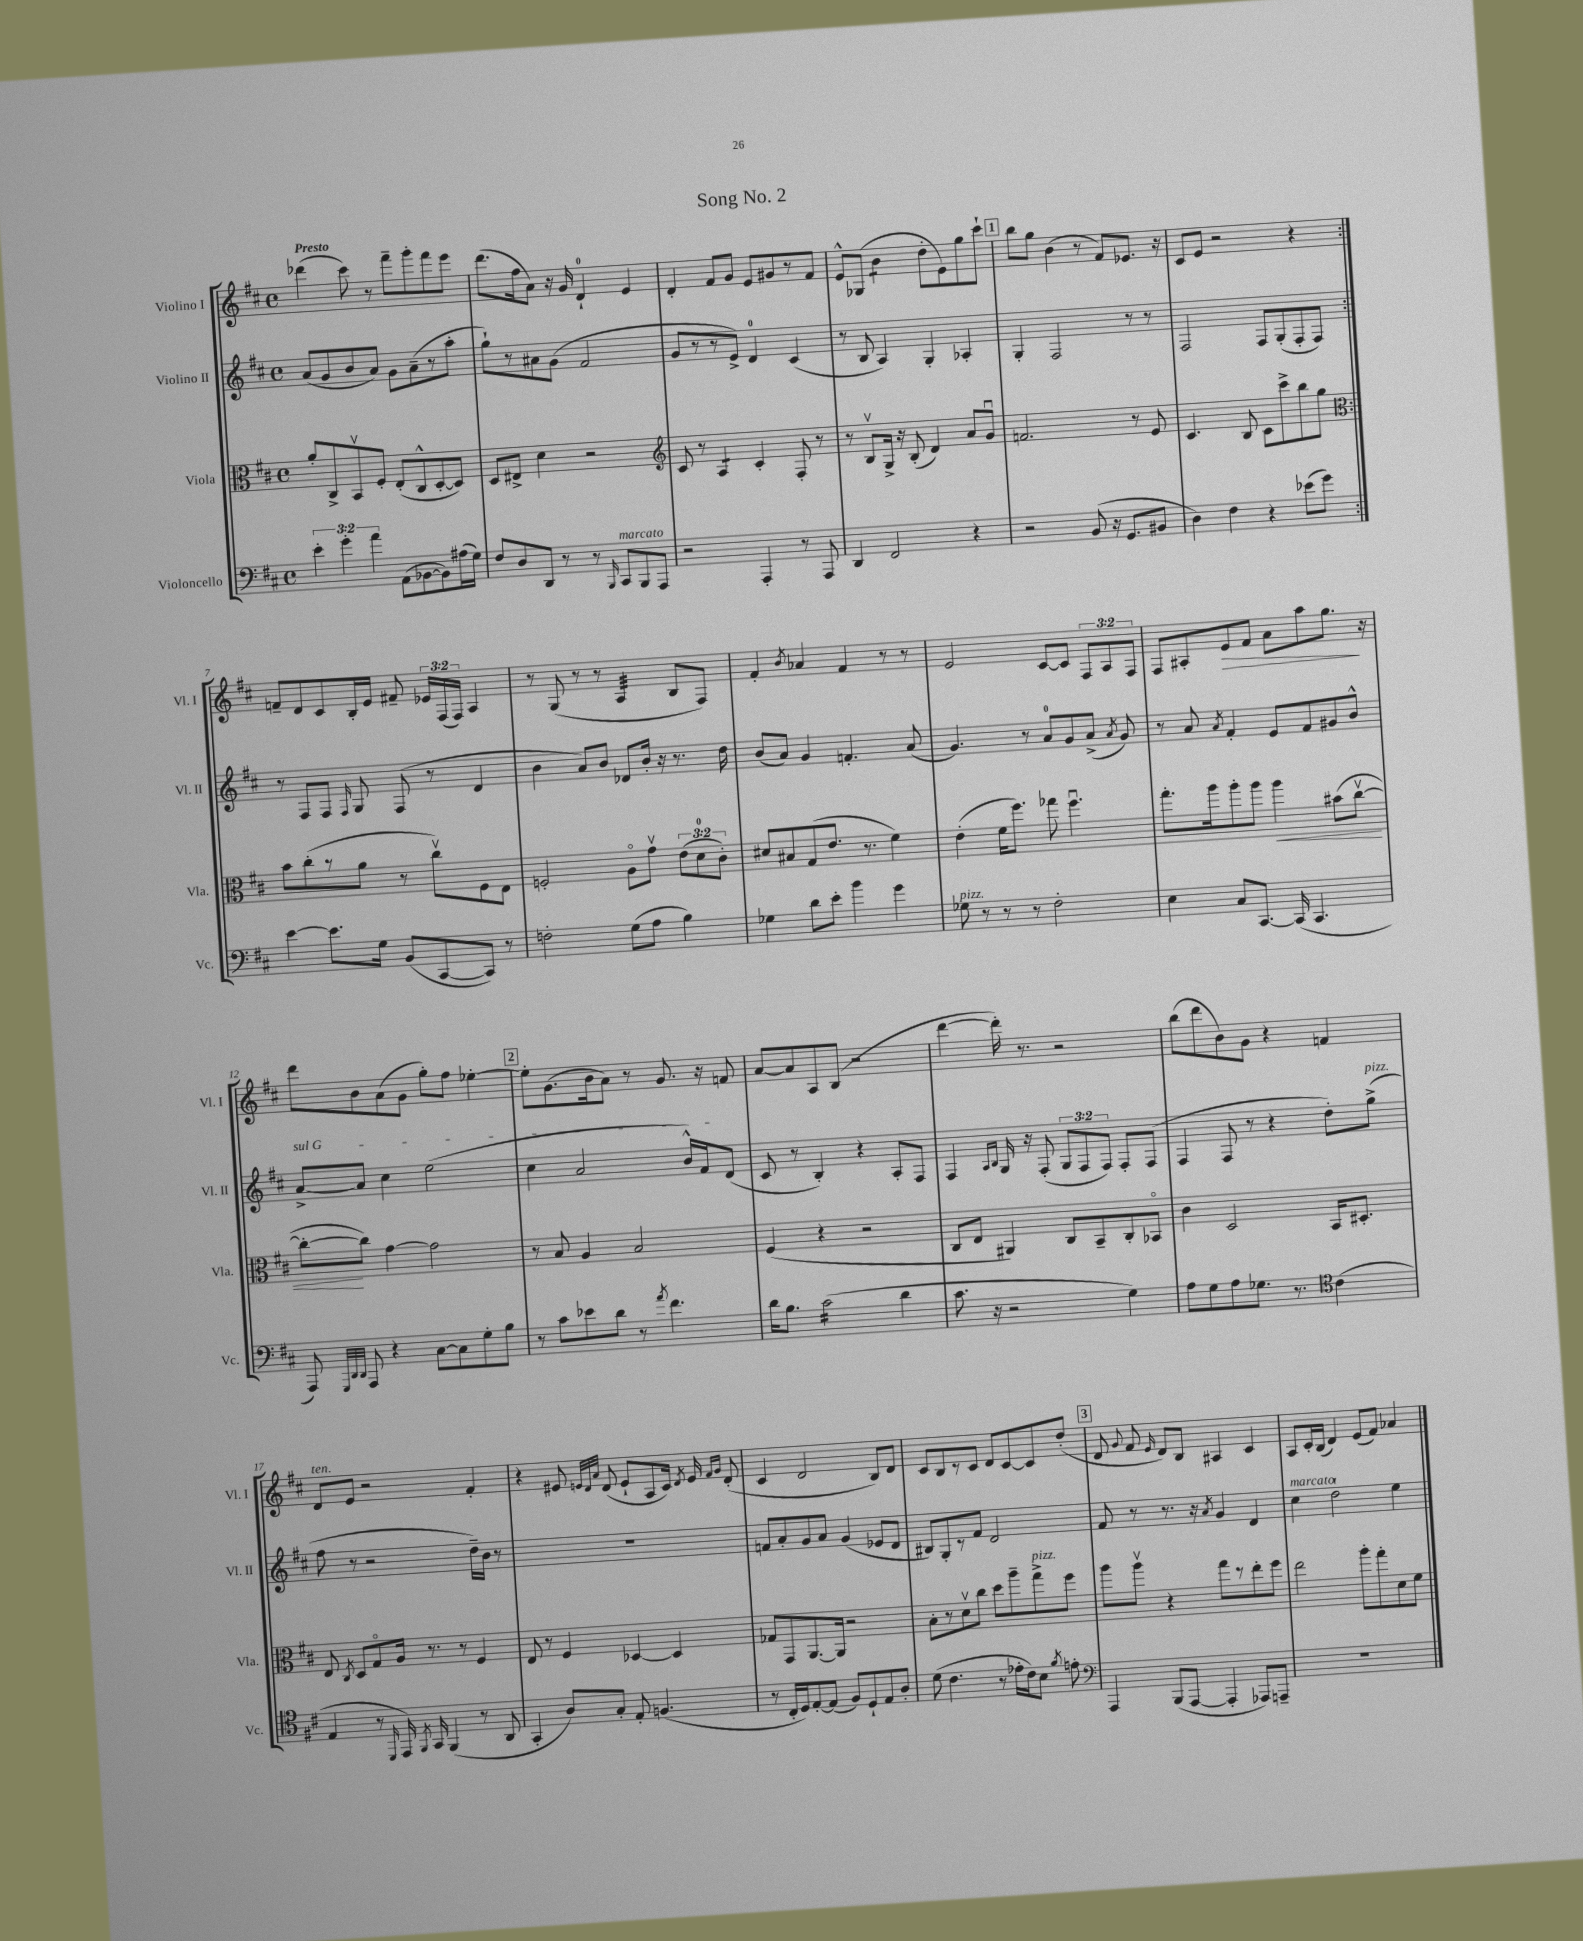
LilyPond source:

\header { title = "Song No. 2" }
<<
\new StaffGroup <<
\new Staff = "s0" \with { instrumentName = "Violino I" shortInstrumentName = "Vl. I" } {
    \clef treble \key d \major \defaultTimeSignature \time 4/4 \override Staff.TupletNumber.text = #tuplet-number::calc-fraction-text \tempo "Presto"
    \autoBeamOff \repeat volta 2 { des'''4( cis'''8) r8 fis'''8[-- g'''8-. fis'''8 e'''8] |
    d'''8.[( fis''16 a'8]) r16 g'16 d'4-0-! e'4 |
    d'4-. fis'8[ g'8] e'8[ gis'8 r8 fis'8] |
    e'8[-^ ges8]( b'4:8 d''8[-. e'8) g''8 cis'''8]-! |
    \mark \markup { \box "1" } b''8[ g''8] b'4( r8 fis'8[) ees'8.] r16 |
    cis'8[ e'8] r2 r4 | }
    f'8[-- d'8 cis'8 b16-. e'16] fis'8-- \tuplet 3/2 { ees'16[ fis16( fis16]) } a4 |
    r8 g8( r8 r8 a4:32 b8[ fis8]) |
    fis'4-. \acciaccatura { b'8 } aes'4 fis'4 r8 r8 |
    e'2 cis'8[~ cis'8] \tuplet 3/2 { fis8[ a8 fis8] } |
    fis8[ ais8-. e'8\> fis'8] a'8[ a''8 g''8.]\! r16 |
    d'''8[ b'8 a'8( g'8] g''8[-.) fis''8] ees''4~-. |
    \mark \markup { \box "2" } ees''8[-. g'8.( b'16 a'8]) r8 g'8. r16 f'8 |
    a'8[~ a'8 a8 b8]( r2 |
    d'''4~ d'''16-.) r8. r2 |
    b''8[( d'''8 b'8) g'8] r4 f'4 |
    d'8[^\markup { \italic "ten." } e'8] r2 fis'4-. |
    r4 eis'8 \grace { e'32[ d'32 a'32] } d'8( e'8[-! a8 cis'16]) \acciaccatura { d'8 } e'16 \grace { fis'16[ g'16] } d'8-.( |
    cis'4 d'2 b8[) d'8] |
    cis'8[ b8 r8 cis'8] d'8[ cis'8~ cis'8 d''8]-.( |
    \mark \markup { \box "3" } d'8 \appoggiatura { g'8 } fis'8 \grace { e'16 } d'8[) b8] ais4 cis'4 |
    a8[ cis'16-. b16]( d'4) e'8[( fis'8]) aes'4 \bar "|." |
}
\new Staff = "s1" \with { instrumentName = "Violino II" shortInstrumentName = "Vl. II" } {
    \clef treble \key d \major \defaultTimeSignature \time 4/4 \override Staff.TupletNumber.text = #tuplet-number::calc-fraction-text
    \autoBeamOff \repeat volta 2 { a'8[( g'8 b'8 a'8]) g'8[ a'8--( r8 a''8]-. |
    g''8[-!) r8 ais'8 g'8]( fis'2 |
    g'8[ r8 r8 e'8]->) d'4-0 cis'4( |
    r8 b8 a4) g4-. aes4-. |
    \mark \markup { \box "1" } g4-. fis2 r8 r8 |
    fis2 fis8[ g8-.( fis8-. fis8]) | }
    r8 fis8[ fis8] \grace { fis16 } g8 fis8( r8 d'4 |
    b'4 a'8[) b'8] des'8[ b'16]-. r16 r8. d''16 |
    b'8[( a'8]) g'4 f'4.-. a'8( |
    g'4.) r8 a'8[-0 g'8 a'8]->( \acciaccatura { a'8 } g'8) |
    r8 a'8 \acciaccatura { a'8 } fis'4-. e'8[ fis'8 gis'8 b'8]-^ |
    \once \override TextSpanner.bound-details.left.text = \markup { \italic "sul G" } a'8[~->\startTextSpan a'8] cis''4 e''2( |
    \mark \markup { \box "2" } cis''4 a'2 b'16[-^) fis'16 d'8]\stopTextSpan( |
    cis'8 r8 b4-.) r4 a8[-. fis8] |
    fis4 \grace { a16[ b16] } g16 r16 fis8-.( \tuplet 3/2 { g8[ fis8 fis8]) } fis8[-. fis8]( |
    fis4 fis8 r8 r4 d''8[-.) g''8]->^\markup { \italic "pizz." }( |
    fis''8 r8 r2 d''16[--) b'16] r8 |
    R1 |
    f'8[ a'8-. g'8 a'8] g'4( ees'8[ d'8] |
    bis8[) g8-. r8 fis'8] d'2 |
    \mark \markup { \box "3" } fis'8 r8 r8. r16 \acciaccatura { a'8 } g'4 d'4 |
    cis''4^\markup { \italic "marcato" } d''2-! e''4 \bar "|." |
}
\new Staff = "s2" \with { instrumentName = "Viola" shortInstrumentName = "Vla." } {
    \clef alto \key d \major \defaultTimeSignature \time 4/4 \override Staff.TupletNumber.text = #tuplet-number::calc-fraction-text
    \autoBeamOff \repeat volta 2 { a'8[-. cis8-> b,8\upbow fis8]-. e8[-.( cis8-^ d8~-. d8]) |
    d8[ eis8]-> d'4 r2 |
    \clef treble cis'8 r8 a4:8 cis'4-. fis8-. r8 |
    r8 b8[\upbow g16]-> r16 b8-.( d'4) a'8[ g'8]\downbow |
    \mark \markup { \box "1" } f'2. r8 e'8 |
    cis'4. b8 cis'8[ cis'''8-> b''8 g''8] | }
    \clef alto b'8[ cis''8-.( r8 a'8] r8 cis''8[\upbow) fis8 e8] |
    f2-. a8[\flageolet g'8]\upbow \tuplet 3/2 { e'8[( d'8-0 cis'8]-.) } |
    dis'8[ bis8 g8( e'8.] r8. fis'4) |
    e'4-.( fis'16[ fis''8.]) ges''8 fis''4.\downbow |
    g''8.[-. a''16 a''8-. a''8] a''4\< bis'8[( cis''8]~\upbow |
    cis''8[~-.\! cis''8]) g'4~ g'2 |
    \mark \markup { \box "2" } r8 b8 a4 b2 |
    fis4( r4 r2 |
    cis8[ e8] ais,4) cis8[ b,8-- cis8-. bes,8]\flageolet |
    cis'4 d2 b,16[ dis8.]-. |
    e8 \acciaccatura { cis8 } d8[ g8\flageolet a16] r8. r8 fis4 |
    e8 r8 fis4 des4~ des4 |
    ges8[ g,8 a,8.~ a,16] r2 |
    b8[-. r8 d'8\upbow cis''8] d''8[ a''8-- g''8->^\markup { \italic "pizz." } fis''8] |
    \mark \markup { \box "3" } a''8[ a''8]\upbow r4 g''8[ r8 e''8-. fis''8] |
    e''2 a''8[-. g''8-. d'8 fis'8] \bar "|." |
}
\new Staff = "s3" \with { instrumentName = "Violoncello" shortInstrumentName = "Vc." } {
    \clef bass \key d \major \defaultTimeSignature \time 4/4 \override Staff.TupletNumber.text = #tuplet-number::calc-fraction-text
    \autoBeamOff \repeat volta 2 { \tuplet 3/2 { e'4-. g'4-. a'4 } a,8[( bes,8~ bes,8) ais16( g16]) |
    fis8[ d8 d,8] r8 r8 \grace { b,,16 } cis,8[^\markup { \italic "marcato" } b,,8 a,,8] |
    r2 a,,4-. r8 a,,8 |
    d,4 fis,2 r4 |
    \mark \markup { \box "1" } r2 b,8( r16 g,8.[ bis,8] |
    d4) fis4 r4 ees'8[( g'8]) | }
    e'4~ e'8.[ g16] b,8[( cis,8~ cis,8]) r8 |
    f2-. g8[( a8] b4) |
    ges4 d'8[ e'8]-. b'4 g'4 |
    ges8^\markup { \italic "pizz." } r8 r8 r8 fis2-. |
    e4 cis8[ cis,8.]~ cis,16( cis,4. |
    a,,8) \grace { g,,32[ d,32 d,32] } a,,8 r4 cis8[~ cis8 g8-. b8] |
    \mark \markup { \box "2" } r8 cis'8[ ees'8 d'8] r8 \acciaccatura { a'8 } fis'4. |
    d'16[ b8.] cis'2:16( d'4 |
    cis'8. r16 r2 g4) |
    a8[ g8 a8 ges8.] r8. \clef tenor cis'4( |
    e4 r8 \grace { d,16 } e,16) \acciaccatura { fis,8 } g,16 fis,4( r8 a,8 |
    g,4-. a8[) g8]-. e8-. f4.( |
    r8 cis16[-. d16) e8~-. e8]( fis8[) d8-! e8 a8]-. |
    d'8( cis'4. r8 ees'16[-. cis'16) b8] \acciaccatura { fis'8 } e'8-. |
    \mark \markup { \box "3" } \clef bass a,,4 b,,8[( a,,8]~ a,,4-. aes,,8[) a,,8]-- |
    R1 \bar "|." |
}
>>
>>
